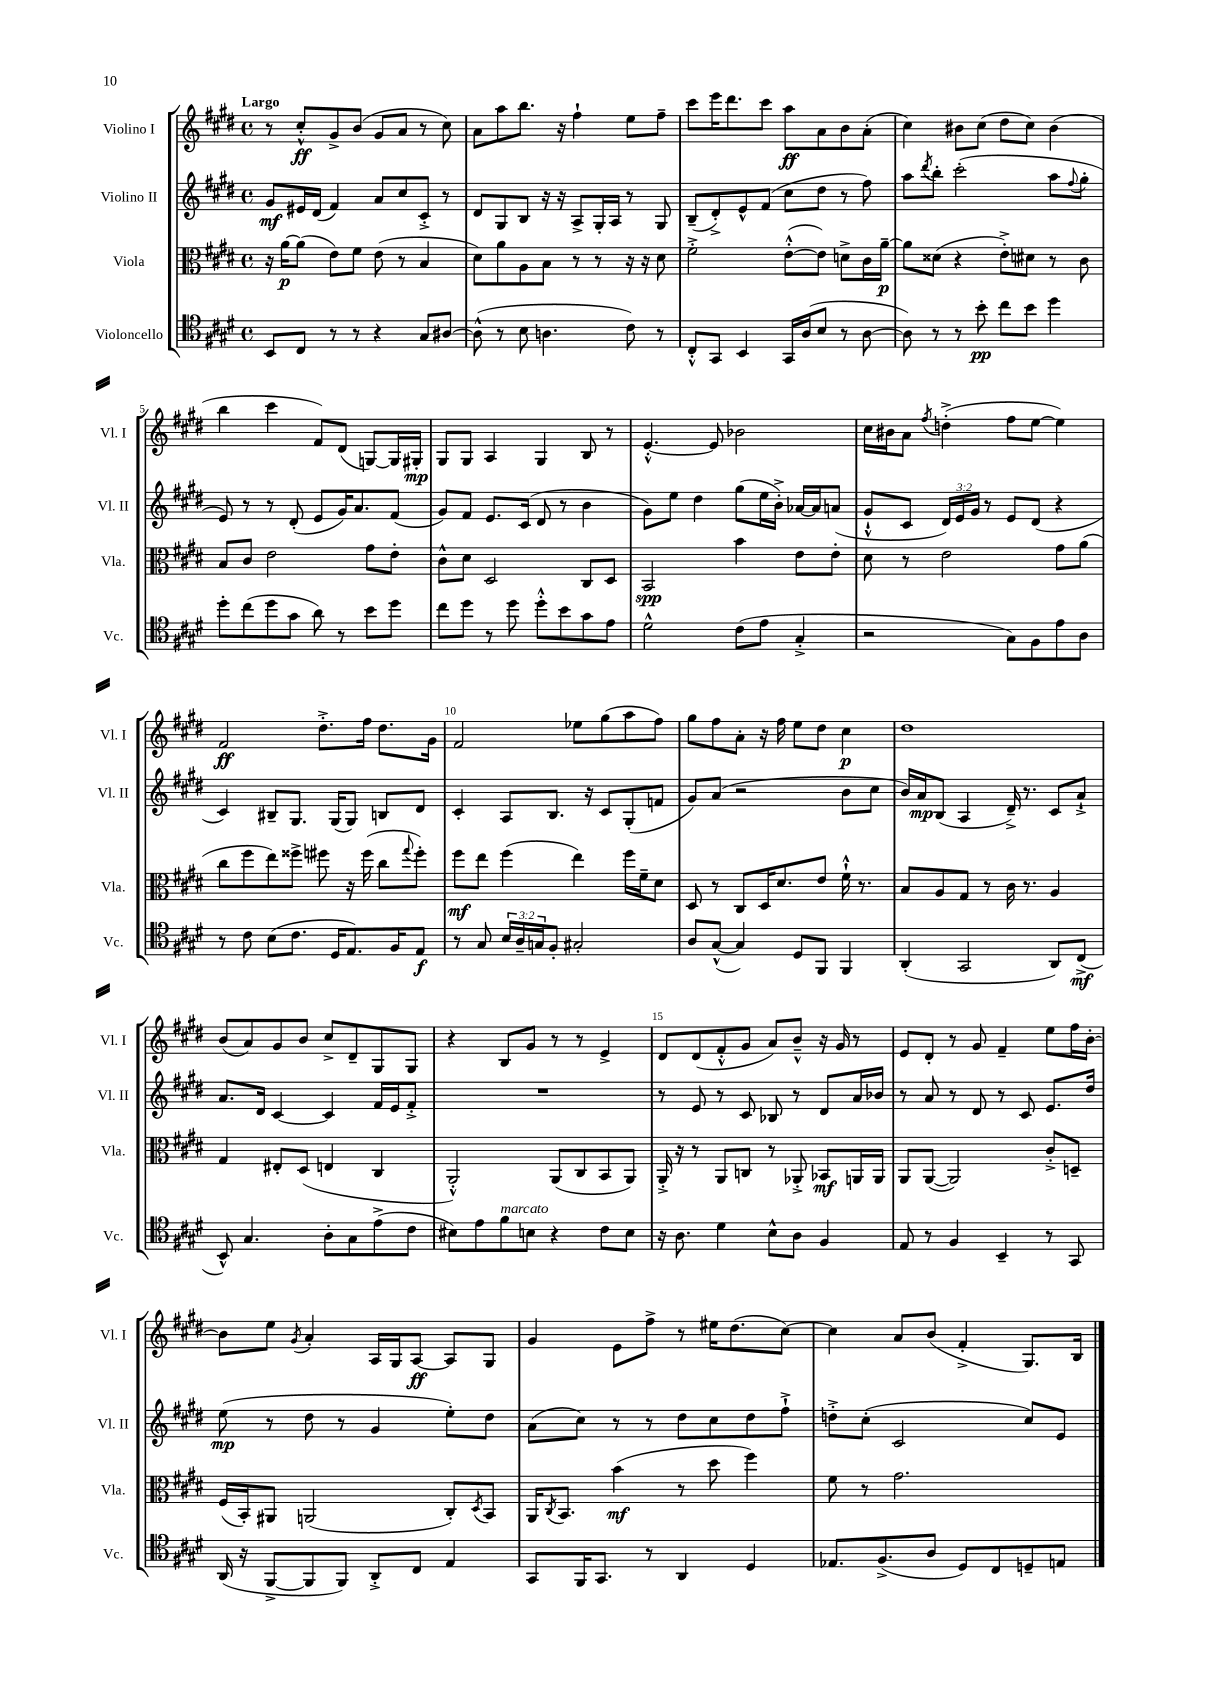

**kern	**dynam	**kern	**dynam	**kern	**dynam	**kern	**dynam
*part4	*part4	*part3	*part3	*part2	*part2	*part1	*part1
*staff4	*staff4	*staff3	*staff3	*staff2	*staff2	*staff1	*staff1
*I"Violoncello	*	*I"Viola	*	*I"Violino II	*	*I"Violino I	*
*I'Vc.	*	*I'Vla.	*	*I'Vl. II	*	*I'Vl. I	*
*clefC4	*	*clefC3	*	*clefG2	*	*clefG2	*
*k[f#c#g#d#]	*	*k[f#c#g#d#]	*	*k[f#c#g#d#]	*	*k[f#c#g#d#]	*
*M4/4	*	*M4/4	*	*M4/4	*	*M4/4	*
*met(c)	*	*met(c)	*	*met(c)	*	*met(c)	*
=1	=1	=1	=1	=1	=1	=1	=1
!	!	!	!	!	!	!LO:TX:a:B:t=Largo	!
8BB/L	.	16r	.	8g#/L	mf	8r	.
.	.	[16a\KL	p	.	.	.	.
8C#/J	.	(8a\J]	.	16e#X/L	.	8cc#'^^/L	ff
.	.	.	.	(16d#/JJ	.	.	.
8r	.	8e\L)	.	4f#/)	.	8g#^/	.
8r	.	8f#\J	.	.	.	(8b/J	.
4r	.	(8e\	.	8a/L	.	8g#/L	.
.	.	8r	.	8cc#/	.	8a/J	.
8G#/L	.	4B/	.	8c#'^/J	.	8r	.
[8A#X/J	.	.	.	8r	.	8cc#\)	.
=2	=2	=2	=2	=2	=2	=2	=2
(8A#^^\]	.	8d#\L)	.	8d#/L	.	8a\L	.
8r	.	8a\	.	8G#/	.	8aa\	.
8B\	.	8A\	.	8B/J	.	8.bb\J	.
4.An\	.	8B\J	.	16r	.	.	.
.	.	.	.	16r	.	16r	.
.	.	8r	.	8A^/L	.	4ff#`\	.
.	.	8r	.	16G#'/L	.	.	.
.	.	.	.	16A/JJ	.	.	.
8c#\)	.	16r	.	8r	.	8ee\L	.
.	.	16r	.	.	.	.	.
8r	.	8d#\	.	8G#/	.	8ff#~\J	.
=3	=3	=3	=3	=3	=3	=3	=3
8C#'^^/L	.	2f#'^\	.	(8B~/L	.	8ccc#\L	.
8GG#/J	.	.	.	8d#'^/)	.	16eee\K	.
.	.	.	.	.	.	8.ddd#\	.
4BB/	.	.	.	8e^^/	.	.	.
.	.	.	.	(8f#/J	.	8ccc#\J	.
16GG#/LL	.	([8e'^^\L	.	8cc#\L	.	8aa\L	ff
(16A/J	.	.	.	.	.	.	.
8B/J	.	8e\J])	.	8dd#\J	.	8a\	.
8r	.	8dn^\L	.	8r	.	8b\	.
[8A\	.	16c#\L	.	8ff#\)	.	(8a'\J	.
.	.	[16a~\JJ	p	.	.	.	.
=4	=4	=4	=4	=4	=4	=4	=4
8A\])	.	8a\L]	.	8aa\L	.	4cc#\)	.
.	.	.	.	8qddd#/	.	.	.
8r	.	(8d##X\J	.	8bb'\J	.	.	.
8r	.	4r	.	(2ccc#'\	.	8b#X\L	.
8b'\	pp	.	.	.	.	(8cc#\J	.
8cc#\L	.	8e'^\L)	.	.	.	8dd#\L	.
8b\J	.	8d#X\J	.	.	.	8cc#\J)	.
4dd#\	.	8r	.	8aa\L	.	(4b#\	.
.	.	.	.	8qqff#/	.	.	.
.	.	8c#\	.	8gg#'\J	.	.	.
!!LO:LB:g=z
=5	=5	=5	=5	=5	=5	=5	=5
8dd#'\L	.	8B/L	.	8e/)	.	4bb\	.
(8cc#\	.	8c#/J	.	8r	.	.	.
8dd#\	.	2e\	.	8r	.	4ccc#\	.
8g#\J	.	.	.	(8d#'/	.	.	.
8a\)	.	.	.	8e/L	.	8f#/L)	.
8r	.	.	.	16g#/K)	.	(8d#/J	.
.	.	.	.	8.a/	.	.	.
8b\L	.	8g#\L	.	.	.	[8Gn/L)	.
8dd#\J	.	8e'\J	.	(8f#/J	.	16G/L]	.
.	.	.	.	.	.	16G#X'/JJ	mp
=6	=6	=6	=6	=6	=6	=6	=6
8cc#\L	.	8c#^^\L	.	8g#/L)	.	8G#/L	.
8dd#\J	.	8d#\J	.	8f#/J	.	8G#/J	.
8r	.	2D#/	.	8.e/L	.	4A/	.
8dd#\	.	.	.	.	.	.	.
.	.	.	.	(16c#/Jk	.	.	.
8dd#'^^\L	.	.	.	8d#/	.	4G#/	.
8b\	.	.	.	8r	.	.	.
8g#\	.	8C#/L	.	4b\	.	8B/	.
8e\J	.	8D#/J	.	.	.	8r	.
=7	=7	=7	=7	=7	=7	=7	=7
2d#^^\	.	2BB/	spp	8g#\L)	.	[4.e'^^/	.
.	.	.	.	8ee\J	.	.	.
.	.	.	.	4dd#\	.	.	.
.	.	.	.	.	.	8e/]	.
(8c#\L	.	4b\	.	(8gg#\L	.	2b-X\	.
8e\J	.	.	.	16ee\L	.	.	.
.	.	.	.	16b'^\JJ)	.	.	.
4G#'^/	.	8e\L	.	[16a-X/LL	.	.	.
.	.	.	.	16a-/J]	.	.	.
.	.	8e'\J	.	(8an/J	.	.	.
=8	=8	=8	=8	=8	=8	=8	=8
2r	.	8d#\	.	8g#`^^/L	.	16cc#\LL	.
.	.	.	.	.	.	16b#X\J	.
.	.	8r	.	8c#/J	.	8a\J	.
.	.	.	.	.	.	8qff#/	.
.	.	2e\	.	24d#/LL)	.	(4ddn'^\	.
.	.	.	.	24e/	.	.	.
.	.	.	.	24g#/JJ	.	.	.
.	.	.	.	8r	.	.	.
8G#\L)	.	.	.	8e/L	.	8ff#\L	.
8F#\	.	.	.	(8d#/J	.	[8ee\J	.
8e\	.	8g#\L	.	4r	.	4ee\])	.
8A\J	.	(8a\J	.	.	.	.	.
!!LO:LB:g=z
=9	=9	=9	=9	=9	=9	=9	=9
8r	.	8cc#\L	.	4c#/)	.	2f#/	ff
8c#\	.	8ff#\	.	.	.	.	.
(8B\L	.	8ee\)	.	8B#X~/L	.	.	.
8.c#\J	.	8ff##X^\J	.	8.G#/J	.	.	.
.	.	8ff#X\	.	.	.	8.dd#'^\L	.
16D#/KL	.	.	.	(16G#/KL	.	.	.
8.E/)	.	16r	.	8G#/J)	.	.	.
.	.	(16ff#\	.	.	.	16ff#\Jk	.
.	.	8cc#\L	.	8Bn/L	.	8.dd#\L	.
16F#/K	.	.	.	.	.	.	.
.	.	8qqgg#/	.	.	.	.	.
8E/J	f	8ff#'\J)	.	8d#/J	.	.	.
.	.	.	.	.	.	16g#\Jk	.
=10	=10	=10	=10	=10	=10	=10	=10
8r	.	8ff#\L	mf	4c#'/	.	2f#/	.
8G#/	.	8ee\J	.	.	.	.	.
24B/LL	.	(4ff#\	.	8A/L	.	.	.
24A~/	.	.	.	.	.	.	.
24Gn/J	.	.	.	.	.	.	.
8F#'/J	.	.	.	8.B/J	.	.	.
2G#X'/	.	4ee\)	.	.	.	8ee-X\L	.
.	.	.	.	16r	.	.	.
.	.	.	.	8c#/L	.	(8gg#\	.
.	.	16ff#\LL	.	(8G#'/	.	8aa\	.
.	.	16f#~\J	.	.	.	.	.
.	.	8d#\J	.	8fn/J	.	8ff#\J)	.
=11	=11	=11	=11	=11	=11	=11	=11
8A/L	.	8D#/	.	8g#/L)	.	8gg#\L	.
([8G#^^/J	.	8r	.	(8a/J	.	8ff#\	.
4G#/])	.	8C#/L	.	2r	.	8a'\J	.
.	.	16D#/K	.	.	.	16r	.
.	.	8.d#/	.	.	.	16ff#\	.
8D#/L	.	.	.	.	.	8ee\L	.
8FF#/J	.	8e/J	.	.	.	8dd#\J	.
4FF#/	.	16f#`^^\	.	8b\L	.	4cc#\	p
.	.	8.r	.	.	.	.	.
.	.	.	.	8cc#\J	.	.	.
=12	=12	=12	=12	=12	=12	=12	=12
(4AA'/	.	8B/L	.	16b/LL)	.	1dd#	.
.	.	.	.	16a/J	mp	.	.
.	.	8A/	.	(8B/J	.	.	.
2GG#/	.	8G#/J	.	4A/	.	.	.
.	.	8r	.	.	.	.	.
.	.	16c#\	.	16d#~^/)	.	.	.
.	.	8.r	.	8.r	.	.	.
8AA/L)	.	4A/	.	8c#/L	.	.	.
(8C#^/J	mf	.	.	8a`^/J	.	.	.
!!LO:LB:g=z
=13	=13	=13	=13	=13	=13	=13	=13
8BB^^/)	.	4G#/	.	8.a/L	.	(8b/L	.
4.G#/	.	.	.	.	.	8a/)	.
.	.	.	.	16d#/Jk	.	.	.
.	.	8E#X'/L	.	[4c#/	.	8g#/	.
.	.	(8D#/J	.	.	.	8b/J	.
8A'\L	.	4En/	.	4c#/]	.	8cc#^/L	.
8G#\	.	.	.	.	.	8d#~/	.
(8e^\	.	4C#/	.	16f#/LL	.	8G#/	.
.	.	.	.	16e/J	.	.	.
8c#\J	.	.	.	8f#'^/J	.	8G#/J	.
=14	=14	=14	=14	=14	=14	=14	=14
8B#X\L)	.	2AA'^^/)	.	1r	.	4r	.
8e\	.	.	.	.	.	.	.
!LO:TX:a:i:t=marcato	!	!	!	!	!	!	!
8f#\	.	.	.	.	.	8B/L	.
8Bn\J	.	.	.	.	.	8g#/J	.
4r	.	(8AA/L	.	.	.	8r	.
.	.	8C#/	.	.	.	8r	.
8c#\L	.	8BB/	.	.	.	4e^/	.
8B\J	.	8AA/J)	.	.	.	.	.
=15	=15	=15	=15	=15	=15	=15	=15
16r	.	16AA'^/	.	8r	.	8d#/L	.
8.A\	.	16r	.	.	.	.	.
.	.	8r	.	8e/	.	(8d#/	.
4d#\	.	8AA/L	.	8r	.	8f#'^^/	.
.	.	8Cn/J	.	8c#/	.	8g#/J	.
8B^^\L	.	8r	.	8B-X/	.	8a/L)	.
8A\J	.	8AA-X'^/	.	8r	.	8b~^^/J	.
4F#/	.	8BB-X/L	mf	8d#/L	.	16r	.
.	.	.	.	.	.	16g#/	.
.	.	16AAn/L	.	16a/L	.	8r	.
.	.	16AA/JJ	.	16b-X/JJ	.	.	.
=16	=16	=16	=16	=16	=16	=16	=16
8E/	.	8AA/L	.	8r	.	8e/L	.
8r	.	([8AA/J	.	8a/	.	8d#'/J	.
4F#/	.	2AA/])	.	8r	.	8r	.
.	.	.	.	8d#/	.	8g#/	.
4BB~/	.	.	.	8r	.	4f#~/	.
.	.	.	.	8c#/	.	.	.
8r	.	8c#'^/L	.	8.e/L	.	8ee\L	.
8GG#/	.	8Dn~/J	.	.	.	16ff#\L	.
.	.	.	.	16dd#/Jk	.	[16b'\JJ	.
!!LO:LB:g=z
=17	=17	=17	=17	=17	=17	=17	=17
(16AA/	.	(16F#/LL	.	(8ee\	mp	8b\L]	.
16r	.	16BB'/J)	.	.	.	.	.
[8FF#^/L	.	8AA#X/J	.	8r	.	8ee\J	.
.	.	.	.	.	.	8qg#/	.
8FF#/]	.	(2AAn/	.	8dd#\	.	4a'/	.
8FF#/J)	.	.	.	8r	.	.	.
8AA'^/L	.	.	.	4g#/	.	16A/LL	.
.	.	.	.	.	.	16G#/J	.
8C#/J	.	.	.	.	.	[8A/J	ff
4E/	.	8C#'/L)	.	8ee'\L)	.	8A/L]	.
.	.	8qD#/	.	.	.	.	.
.	.	8BB/J	.	8dd#\J	.	8G#/J	.
=18	=18	=18	=18	=18	=18	=18	=18
8GG#/L	.	16AA/KL	.	(8a\L	.	4g#/	.
.	.	8qC#/	.	.	.	.	.
.	.	8.BB/J	.	.	.	.	.
16FF#/K	.	.	.	8cc#\J)	.	.	.
8.GG#/J	.	.	.	.	.	.	.
.	.	(4b\	mf	8r	.	8e\L	.
8r	.	.	.	8r	.	8ff#^\J	.
4AA/	.	8r	.	8dd#\L	.	8r	.
.	.	8dd#\	.	8cc#\	.	16ee#X\KL	.
.	.	.	.	.	.	(8.dd#\	.
4D#/	.	4ff#\)	.	8dd#\	.	.	.
.	.	.	.	8ff#`^\J	.	[8cc#\J)	.
=19	=19	=19	=19	=19	=19	=19	=19
8.E-X/L	.	8f#\	.	8ddn'^\L	.	4cc#\]	.
.	.	8r	.	(8cc#'\J	.	.	.
(8.F#^/	.	.	.	.	.	.	.
.	.	2.g#\	.	2c#/	.	8a/L	.
8A/J	.	.	.	.	.	(8b/J	.
8D#/L)	.	.	.	.	.	4f#'^/	.
8C#/	.	.	.	.	.	.	.
8Dn~/	.	.	.	8cc#/L)	.	8.G#/L)	.
8En/J	.	.	.	8e/J	.	.	.
.	.	.	.	.	.	16B/Jk	.
==	==	==	==	==	==	==	==
*-	*-	*-	*-	*-	*-	*-	*-
